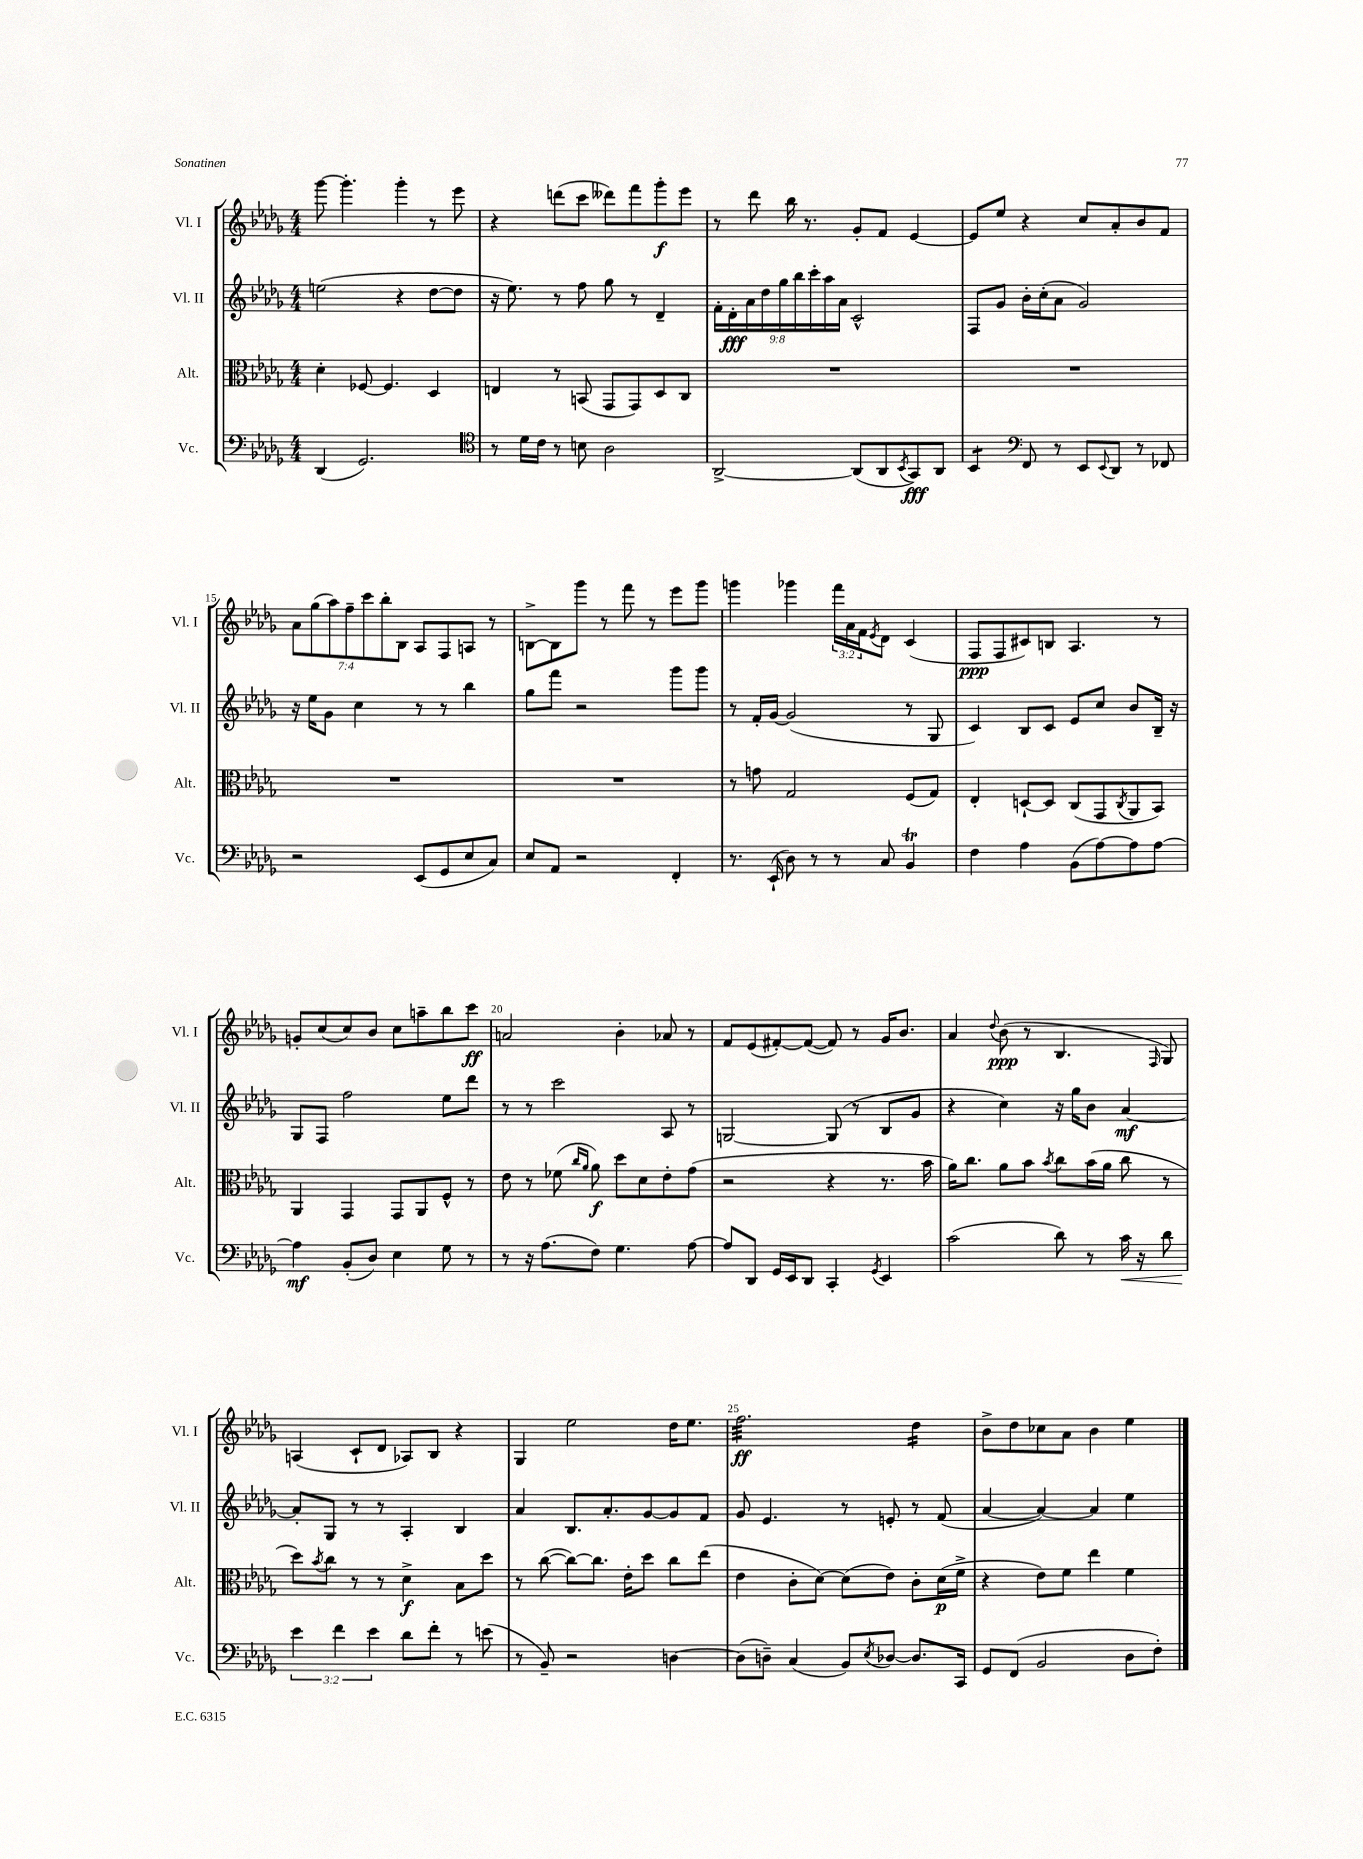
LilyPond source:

<<
\new StaffGroup <<
\new Staff = "s0" \with { instrumentName = "Vl. I" shortInstrumentName = "Vl. I" } {
    \clef treble \key des \major \numericTimeSignature \time 4/4 \override Staff.TupletNumber.text = #tuplet-number::calc-fraction-text
    ges'''8~ ges'''4.-. ges'''4-. r8 ees'''8 |
    r4 d'''8( c'''8 deses'''8) f'''8 ges'''8-.\f ees'''8 |
    r8 des'''8 bes''16 r8. ges'8-. f'8 ees'4~ |
    ees'8 ees''8 r4 c''8 aes'8-. bes'8 f'8 |
    \tuplet 7/4 { aes'8 ges''8( aes''8) f''8-- c'''8 bes''8-. bes8 } aes8 f8 a8 r8 |
    b8~-> b8 ges'''8 r8 f'''8 r8 ees'''8 ges'''8 |
    g'''4 ges'''4 \tuplet 3/2 { f'''16 aes'16 f'16 } \acciaccatura { ees'8 } des'8 c'4( |
    f8\ppp f8 cis'8) b8 aes4. r8 |
    g'8-. c''8( c''8) bes'8 c''8 a''8-- bes''8 c'''8\ff |
    a'2 bes'4-. aes'8 r8 |
    f'8 ees'8( fis'8~-.) fis'8~( fis'8) r8 ges'16 bes'8. |
    aes'4 \appoggiatura { des''8 } bes'8\ppp( r8 bes4. \grace { f16 } ges8) |
    a4( c'8-! des'8 aes8) bes8 r4 |
    ges4 ees''2 des''16 ees''8. |
    f''2.:32\ff des''4:16 |
    bes'8-> des''8 ces''8 aes'8 bes'4 ees''4 \bar "|." |
}
\new Staff = "s1" \with { instrumentName = "Vl. II" shortInstrumentName = "Vl. II" } {
    \clef treble \key des \major \numericTimeSignature \time 4/4 \override Staff.TupletNumber.text = #tuplet-number::calc-fraction-text
    e''2( r4 des''8~ des''8 |
    r16 ees''8.) r8 f''8 ges''8 r8 des'4-- |
    \tuplet 9/8 { f'16-. des'16-.\fff aes'16 des''16 ges''16 bes''16 c'''16-. aes''16 aes'16 } c'2-^ |
    f8 ges'8 bes'16-. c''16-.( aes'8 ges'2) |
    r16 ees''16 ges'8 c''4 r8 r8 bes''4 |
    ges''8 f'''8 r2 ges'''8 ges'''8 |
    r8 f'16-. ges'16~ ges'2( r8 ges8 |
    c'4) bes8 c'8 ees'8 c''8 bes'8 bes16-- r16 |
    ges8 f8 f''2 ees''8 des'''8 |
    r8 r8 c'''2 aes8 r8 |
    g2~ g8( r8 bes8 ges'8 |
    r4 c''4) r16 ges''16 bes'8 aes'4~\mf |
    aes'8-. ges8 r8 r8 aes4-. bes4 |
    aes'4 bes8. aes'8.-. ges'8~ ges'8 f'8 |
    ges'8 ees'4. r8 e'8-. r8 f'8( |
    aes'4~ aes'4~) aes'4 ees''4 \bar "|." |
}
\new Staff = "s2" \with { instrumentName = "Alt." shortInstrumentName = "Alt." } {
    \clef alto \key des \major \numericTimeSignature \time 4/4
    des'4-. fes8~ fes4. des4 |
    e4 r8 b,8( ges,8 ges,8) des8 c8 |
    R1 |
    R1 |
    R1 |
    R1 |
    r8 g'8 ges2 f8( ges8) |
    ees4-. d8~-! d8 c8( ges,8 \acciaccatura { c8 } aes,8 bes,8) |
    aes,4 ges,4 ges,8 aes,8 f8-^ r8 |
    ees'8 r8 fes'8( \grace { c''16 aes'16 } aes'8\f) des''8 des'8 ees'8-. ges'8( |
    r2 r4 r8. bes'16 |
    aes'16) c''8. aes'8 bes'8 \acciaccatura { bes'8 } c''8 bes'16( aes'16 c''8 r8 |
    des''8) \acciaccatura { bes'8 } c''8 r8 r8 des'4->\f bes8 des''8 |
    r8 c''8~( c''8~) c''8. ees'16-. des''8 c''8 ees''8( |
    ees'4 c'8-. des'8~) des'8( ees'8) c'8-. des'16\p( f'16-> |
    r4 ees'8) f'8 ees''4 f'4 \bar "|." |
}
\new Staff = "s3" \with { instrumentName = "Vc." shortInstrumentName = "Vc." } {
    \clef bass \key des \major \numericTimeSignature \time 4/4 \override Staff.TupletNumber.text = #tuplet-number::calc-fraction-text
    des,4( ges,2.) |
    \clef tenor r8 des'16 c'16 r8 b8 aes2 |
    aes,2~-> aes,8( aes,8 \acciaccatura { bes,8 } ges,8\fff) aes,8 |
    bes,4:8 \clef bass f,8 r8 ees,8 \appoggiatura { ees,8 } des,8 r8 fes,8 |
    r2 ees,8( ges,8 ees8 c8) |
    ees8 aes,8 r2 f,4-. |
    r8. ees,16-!( des8) r8 r8 c8 bes,4\trill |
    f4 aes4 bes,8( aes8~) aes8 aes8~ |
    aes4\mf bes,8-.( des8) ees4 ges8 r8 |
    r8 r16 aes8.( f8) ges4. aes8~ |
    aes8 des,8 ges,16 ees,16 des,8 c,4-. \acciaccatura { ges,8 } ees,4 |
    c'2( des'8) r8 c'16\< r16 des'8 |
    \tuplet 3/2 { ees'4\! f'4 ees'4 } des'8 f'8-. r8 e'8( |
    r8 bes,8--) r2 d4~ |
    d8( d8--) c4( bes,8) \acciaccatura { ees8 } des8~ des8. c,16 |
    ges,8 f,8( bes,2 des8 f8-.) \bar "|." |
}
>>
>>
\layout { \context { \Score currentBarNumber = #11 \override BarNumber.break-visibility = ##(#f #t #t) barNumberVisibility = #(every-nth-bar-number-visible 5) } }
